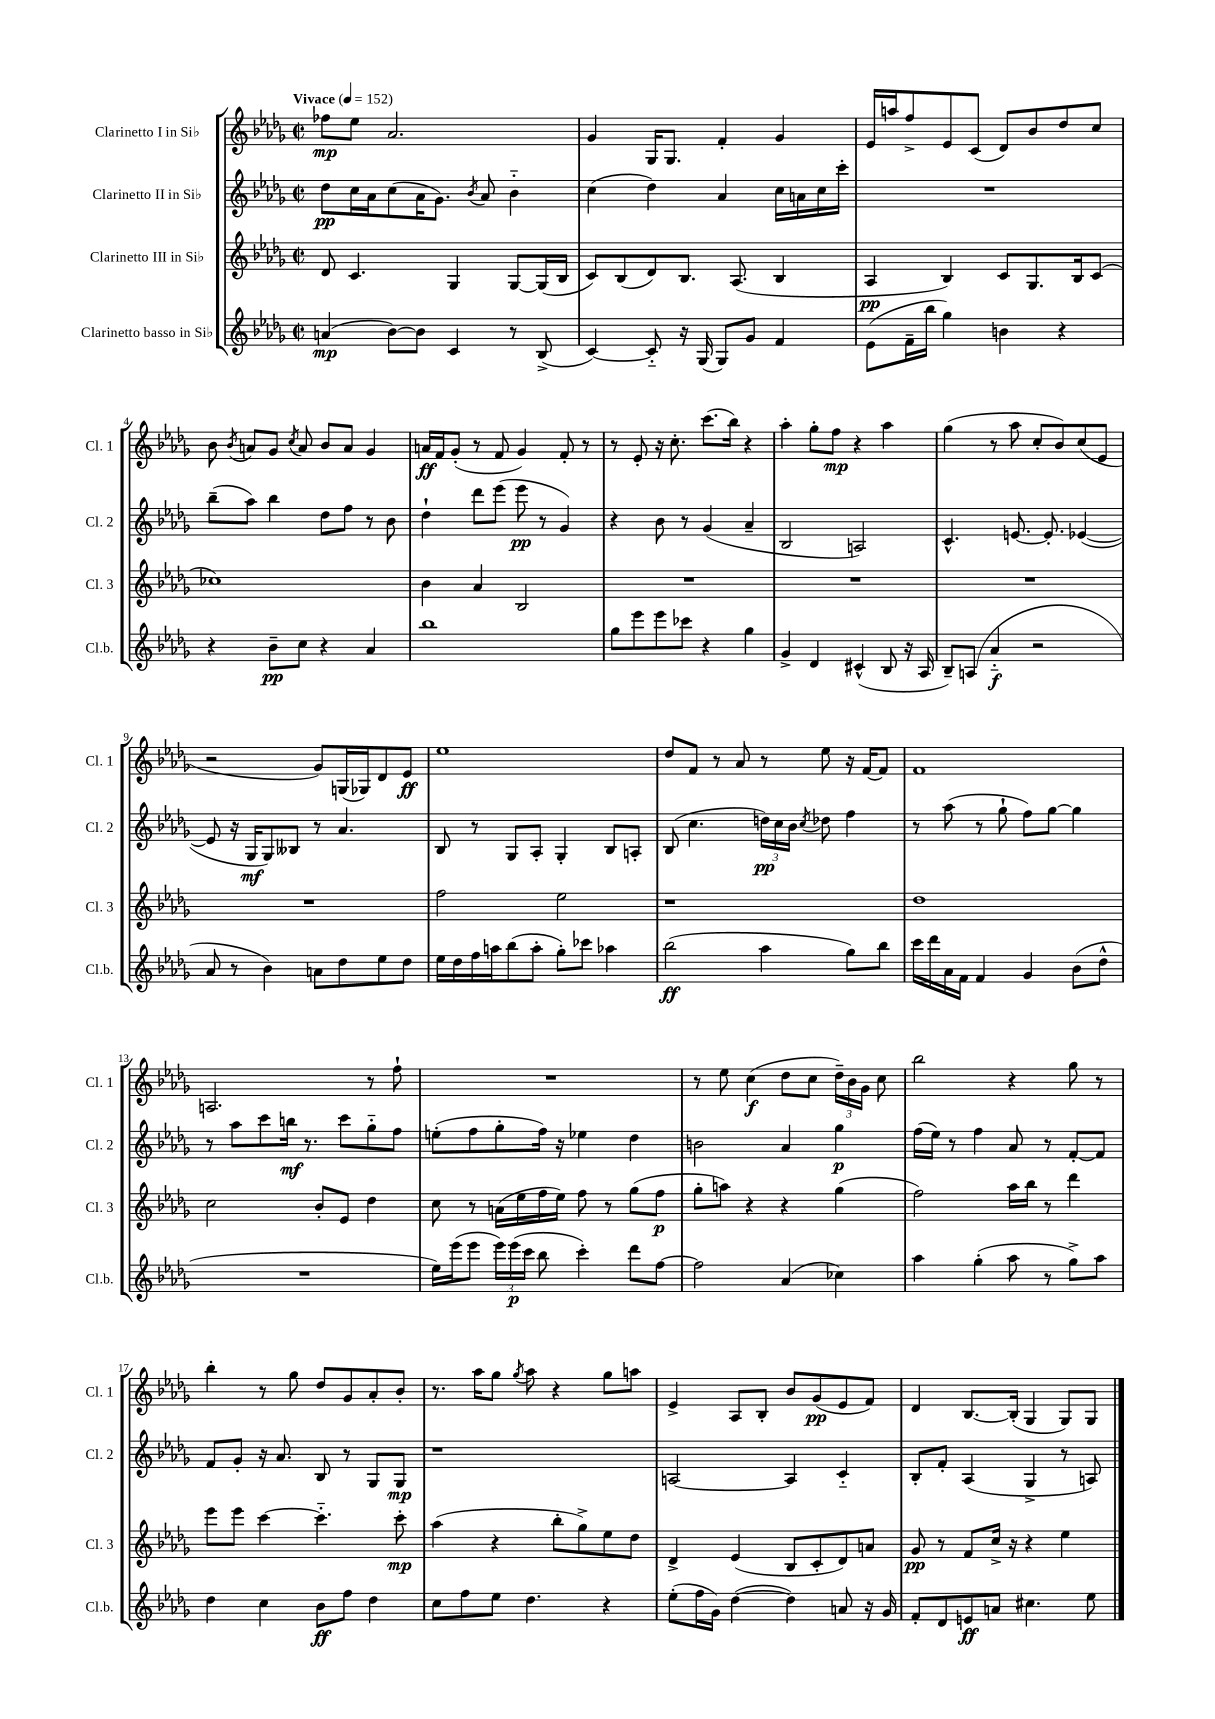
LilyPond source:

<<
\new StaffGroup <<
\new Staff = "s0" \with { instrumentName = "Clarinetto I in Sib" shortInstrumentName = "Cl. 1" } {
    \clef treble \key des \major \defaultTimeSignature \time 2/2 \tempo "Vivace" 4 = 152
    \autoBeamOff fes''8[\mp ees''8] aes'2. |
    ges'4 ges16[ ges8.] f'4-. ges'4 |
    ees'16[ a''16 f''8-> ees'8 c'8]( des'8[) bes'8 des''8 c''8] |
    bes'8 \acciaccatura { bes'8 } a'8[ ges'8] \acciaccatura { c''8 } a'8 bes'8[ a'8] ges'4 |
    a'16[\ff f'16 ges'8]-.( r8 f'8 ges'4) f'8-. r8 |
    r8 ees'8-. r16 c''8.-. c'''8.[( bes''16]) r4 |
    aes''4-. ges''8[-. f''8]\mp r4 aes''4 |
    ges''4( r8 aes''8 c''8[-. bes'8) c''8( ees'8] |
    r2 ges'8[) g16( ges16) des'8 ees'8]\ff |
    ees''1 |
    des''8[ f'8] r8 aes'8 r8 ees''8 r16 f'16[~ f'8] |
    f'1 |
    a2. r8 f''8-! |
    R1 |
    r8 ees''8 c''4\f( des''8[ c''8] \tuplet 3/2 { des''16[--) bes'16 ges'16] } c''8 |
    bes''2 r4 ges''8 r8 |
    bes''4-. r8 ges''8 des''8[ ges'8 aes'8-. bes'8]-. |
    r8. aes''16[ ges''8] \acciaccatura { ges''8 } aes''8 r4 ges''8[ a''8] |
    ees'4-> aes8[ bes8]-. bes'8[ ges'8\pp( ees'8 f'8]) |
    des'4 bes8.[~ bes16]-.( ges4 ges8[) ges8] \bar "|." |
}
\new Staff = "s1" \with { instrumentName = "Clarinetto II in Sib" shortInstrumentName = "Cl. 2" } {
    \clef treble \key des \major \defaultTimeSignature \time 2/2
    \autoBeamOff des''8[\pp c''16 aes'16 c''8( aes'16 ges'8.]) \acciaccatura { bes'8 } aes'8 bes'4-_ |
    c''4( des''4) aes'4 c''16[ a'16 c''16 c'''16]-. |
    R1 |
    bes''8[--( aes''8]) bes''4 des''8[ f''8] r8 bes'8 |
    des''4-! des'''8[ ees'''8]( ees'''8\pp r8 ges'4) |
    r4 bes'8 r8 ges'4( aes'4-- |
    bes2 a2) |
    c'4.-^ e'8.~ e'8.-. ees'4~( |
    ees'8 r16 ges16[\mf ges8) beses8] r8 aes'4. |
    bes8 r8 ges8[ aes8]-. ges4-. bes8[ a8]-. |
    bes8( c''4. \tuplet 3/2 { d''16[\pp) c''16 bes'16] } \acciaccatura { c''8 } des''8 f''4 |
    r8 aes''8( r8 ges''8-! f''8[) ges''8]~ ges''4 |
    r8 aes''8[ c'''8 b''16]\mf r8. c'''8[ ges''8-_ f''8] |
    e''8[-.( f''8 ges''8-. f''16]) r16 ees''4 des''4 |
    b'2 aes'4 ges''4\p |
    f''16[( ees''16]) r8 f''4 aes'8 r8 f'8[~-. f'8] |
    f'8[ ges'8]-. r16 aes'8. bes8 r8 ges8[ ges8]\mp |
    r1 |
    a2~ a4 c'4-_ |
    bes8[-. f'8]-. aes4( ges4-> r8 a8) \bar "|." |
}
\new Staff = "s2" \with { instrumentName = "Clarinetto III in Sib" shortInstrumentName = "Cl. 3" } {
    \clef treble \key des \major \defaultTimeSignature \time 2/2
    \autoBeamOff des'8 c'4. ges4 ges8[~ ges16( bes16] |
    c'8[) bes8( des'8) bes8.] aes8.( bes4 |
    aes4\pp bes4) c'8[ ges8. bes16 c'8]( |
    ces''1) |
    bes'4 aes'4 bes2 |
    R1 |
    R1 |
    R1 |
    R1 |
    f''2 ees''2 |
    r1 |
    des''1 |
    c''2 bes'8[-. ees'8] des''4 |
    c''8 r8 a'16[( ees''16 f''16 ees''16]) f''8 r8 ges''8[( f''8]\p |
    ges''8[-. a''8]) r4 r4 ges''4( |
    f''2) aes''16[ bes''16] r8 des'''4 |
    ees'''8[ ees'''8] c'''4~ c'''4.-_ c'''8-.\mp |
    aes''4( r4 bes''8[-. ges''8->) ees''8 des''8] |
    des'4-> ees'4( bes8[ c'8-. des'8) a'8] |
    ges'8\pp r8 f'8[ c''16]-> r16 r4 ees''4 \bar "|." |
}
\new Staff = "s3" \with { instrumentName = "Clarinetto basso in Sib" shortInstrumentName = "Cl.b." } {
    \clef treble \key des \major \defaultTimeSignature \time 2/2
    \autoBeamOff a'4\mp( bes'8[~) bes'8] c'4 r8 bes8->( |
    c'4~) c'8-_ r16 ges16( ges8[) ges'8] f'4 |
    ees'8[( f'16-- bes''16] ges''4) b'4 r4 |
    r4 bes'8[--\pp c''8] r4 aes'4 |
    bes''1 |
    ges''8[ ees'''8 ees'''8 ces'''8] r4 ges''4 |
    ges'4-> des'4 cis'4-^( bes8 r16 aes16 |
    bes8[--) a8]( aes'4-_\f r2 |
    aes'8 r8 bes'4) a'8[ des''8 ees''8 des''8] |
    ees''16[ des''16 f''16 a''16 bes''8( a''8]-. ges''8[-.) ces'''8] aes''4 |
    bes''2\ff( aes''4 ges''8[) bes''8] |
    c'''16[ des'''16 aes'16 f'16] f'4 ges'4 bes'8[( des''8]-^ |
    R1 |
    ees''16[) ees'''16( ees'''8] \tuplet 3/2 { ees'''16[) ees'''16\p( c'''16] } bes''8 c'''4-.) des'''8[ f''8]~ |
    f''2 aes'4( ces''4) |
    aes''4 ges''4-.( aes''8 r8 ges''8[->) aes''8] |
    des''4 c''4 bes'8[\ff f''8] des''4 |
    c''8[ f''8 ees''8] des''4. r4 |
    ees''8[-.( f''16 ges'16]) des''4~( des''4) a'8 r16 ges'16 |
    f'8[-. des'8 e'8\ff a'8] cis''4. ees''8 \bar "|." |
}
>>
>>
